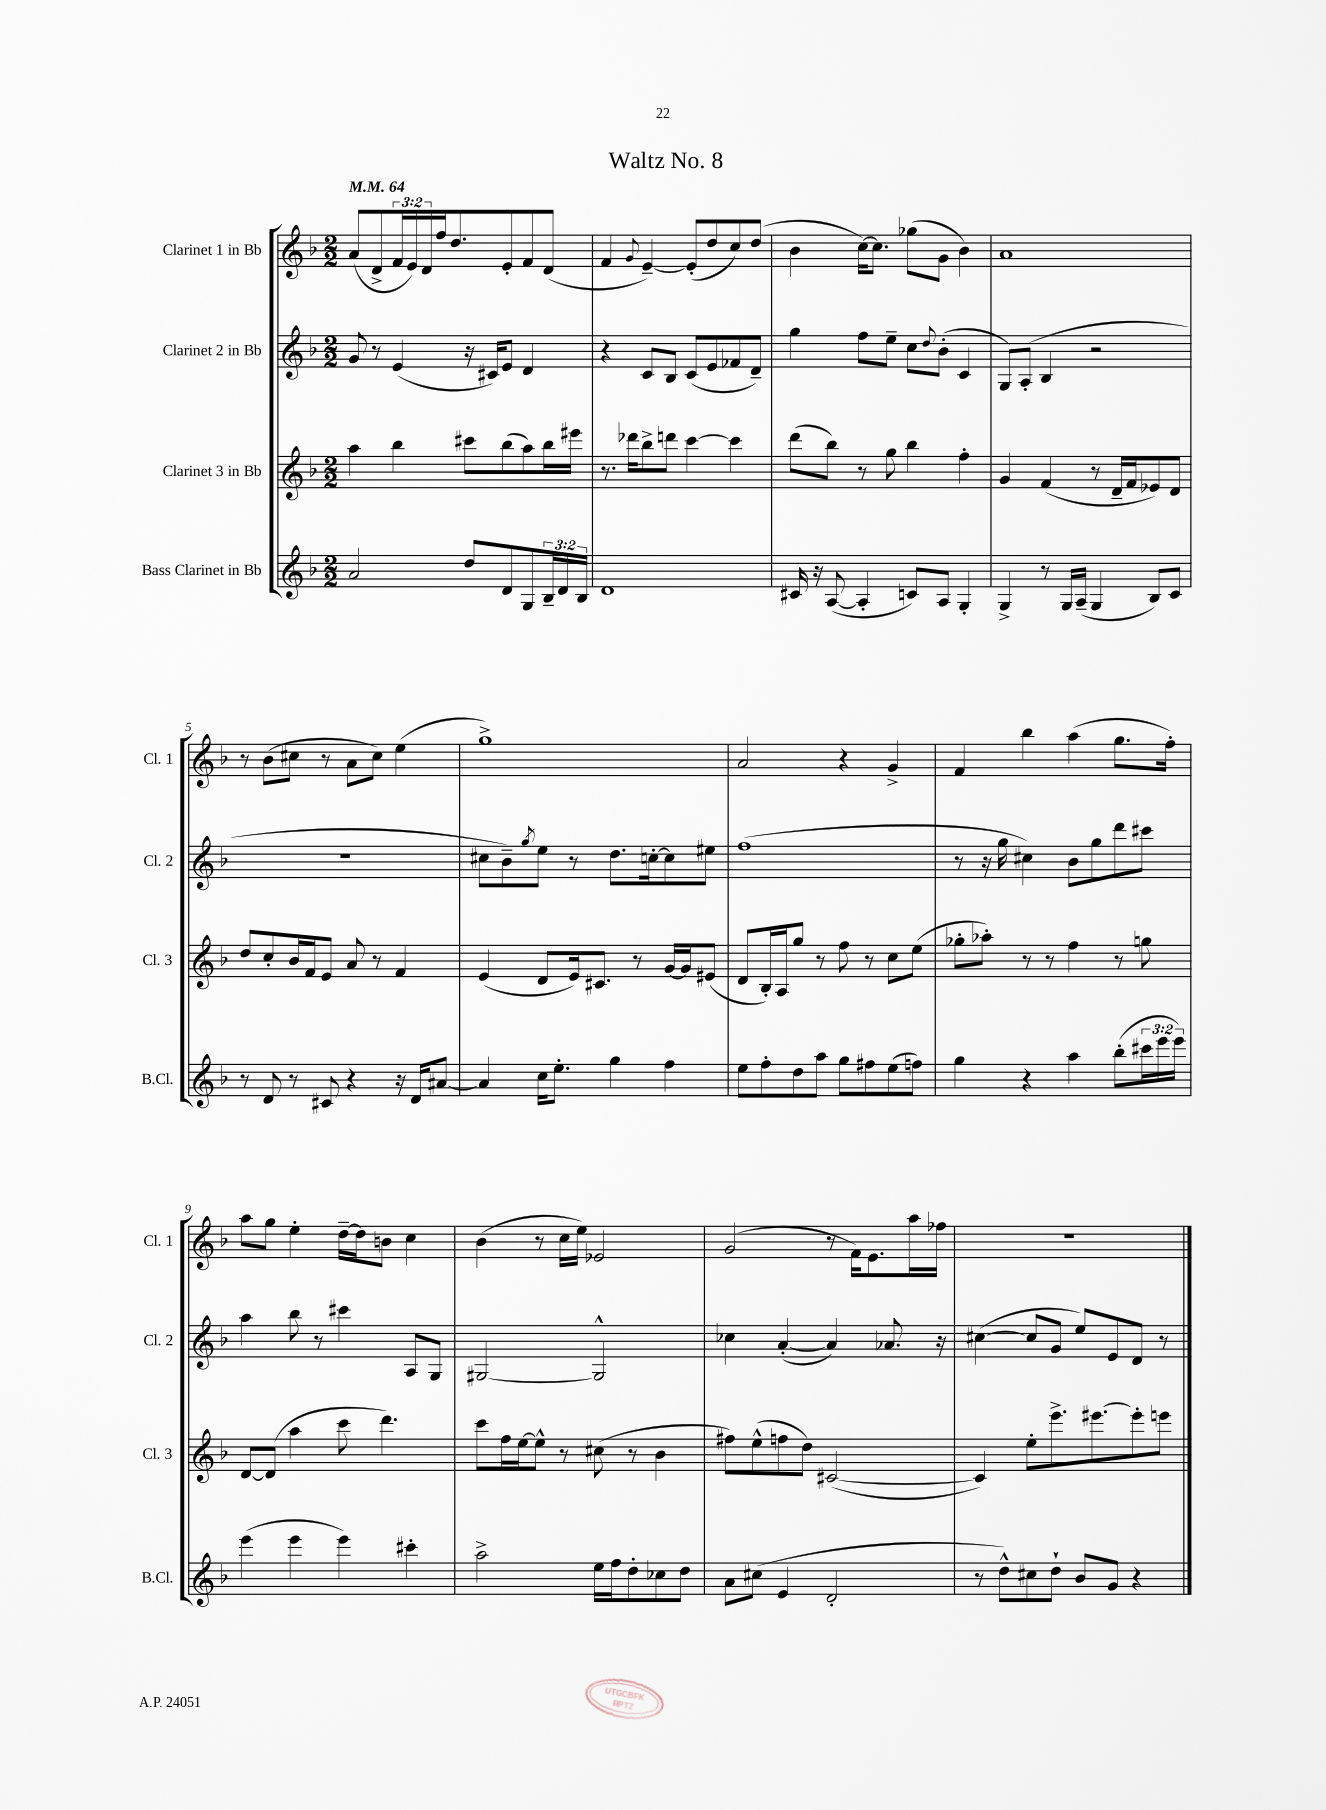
\header { title = "Waltz No. 8" }
<<
\new StaffGroup <<
\new Staff = "s0" \with { instrumentName = "Clarinet 1 in Bb" shortInstrumentName = "Cl. 1" } {
    \clef treble \key f \major \numericTimeSignature \time 2/2 \override Staff.TupletNumber.text = #tuplet-number::calc-fraction-text \tempo 4 = 64
    a'8( d'8-> \tuplet 3/2 { f'16 e'16) d'16 } f''16 d''8. e'8-. f'8 d'8( |
    f'4 \appoggiatura { g'8 } e'4~--) e'8-.( d''8 c''8) d''8( |
    bes'4 c''16~) c''8. ges''8( g'8 bes'4) |
    a'1 |
    r8 bes'8( cis''8 r8 a'8 cis''8) e''4( |
    g''1->) |
    a'2 r4 g'4-> |
    f'4 bes''4 a''4( g''8. f''16-.) |
    a''8 g''8 e''4-. d''16~-- d''16 b'8 c''4 |
    bes'4( r8 c''16 e''16) ees'2 |
    g'2( r8 f'16) e'8. a''16 fes''16 |
    R1 \bar "|." |
}
\new Staff = "s1" \with { instrumentName = "Clarinet 2 in Bb" shortInstrumentName = "Cl. 2" } {
    \clef treble \key f \major \numericTimeSignature \time 2/2
    g'8 r8 e'4( r16 cis'16) e'8 d'4 |
    r4 c'8 bes8 c'8( e'8 fes'8 d'8--) |
    g''4 f''8 e''8-- c''8 \appoggiatura { d''8 } bes'8-.( c'4 |
    g8) a8-.( bes4 r2 |
    R1 |
    cis''8 bes'8--) \acciaccatura { g''8 } e''8 r8 d''8. c''16~-. c''8 eis''8 |
    f''1( |
    r8 r16 g''16 cis''4) bes'8 g''8 d'''8 cis'''8 |
    a''4 bes''8 r8 cis'''4 a8 g8 |
    gis2~ gis2-^ |
    ces''4 a'4~-.( a'4) aes'8. r16 |
    cis''4~( cis''8 g'8 e''8) e'8 d'8 r8 \bar "|." |
}
\new Staff = "s2" \with { instrumentName = "Clarinet 3 in Bb" shortInstrumentName = "Cl. 3" } {
    \clef treble \key f \major \numericTimeSignature \time 2/2
    a''4 bes''4 cis'''8 bes''8( a''8) bes''16 eis'''16 |
    r8. des'''16 bes''8-> d'''8 c'''4~ c'''4 |
    d'''8( bes''8) r8 g''8 bes''4 f''4-. |
    g'4 f'4( r8 d'16-- f'16 ees'8) d'8 |
    d''8 c''8-. bes'16 f'16 e'8 a'8 r8 f'4 |
    e'4( d'8 e'16) cis'8. r8 g'16~ g'16 eis'8( |
    d'8 bes16-.) a16 g''8 r8 f''8 r8 c''8 e''8( |
    ges''8-. aes''8-.) r8 r8 f''4 r8 g''8 |
    d'8~ d'8( a''4 c'''8 d'''4.) |
    c'''8 f''16 e''16~ e''8-^ r8 cis''8( r8 bes'4 |
    fis''8) e''8-^( f''8 d''8) cis'2~( |
    cis'4) e''8-. e'''8.-> eis'''8.~ eis'''8-. e'''8 \bar "|." |
}
\new Staff = "s3" \with { instrumentName = "Bass Clarinet in Bb" shortInstrumentName = "B.Cl." } {
    \clef treble \key f \major \numericTimeSignature \time 2/2 \override Staff.TupletNumber.text = #tuplet-number::calc-fraction-text
    a'2 d''8 d'8 g8 \tuplet 3/2 { bes16-- d'16 bes16 } |
    d'1 |
    cis'16 r16 a8~( a4-. c'8) a8 g4-. |
    g4-> r8 g16 a16--( g4 bes8) c'8 |
    r8 d'8 r8 cis'8 r4 r16 d'16 ais'8~ |
    ais'4 c''16 e''8.-. g''4 f''4 |
    e''8 f''8-. d''8 a''8 g''8 fis''8 e''8( f''8) |
    g''4 r4 a''4 bes''8-.( \tuplet 3/2 { cis'''16 e'''16 e'''16) } |
    e'''4( e'''4 e'''4) cis'''4-. |
    a''2-> e''16 f''16 d''8-. ces''8 d''8 |
    a'8 cis''8( e'4 d'2-. |
    r8 d''8-^) cis''8 d''8-! bes'8 g'8 r4 \bar "|." |
}
>>
>>
